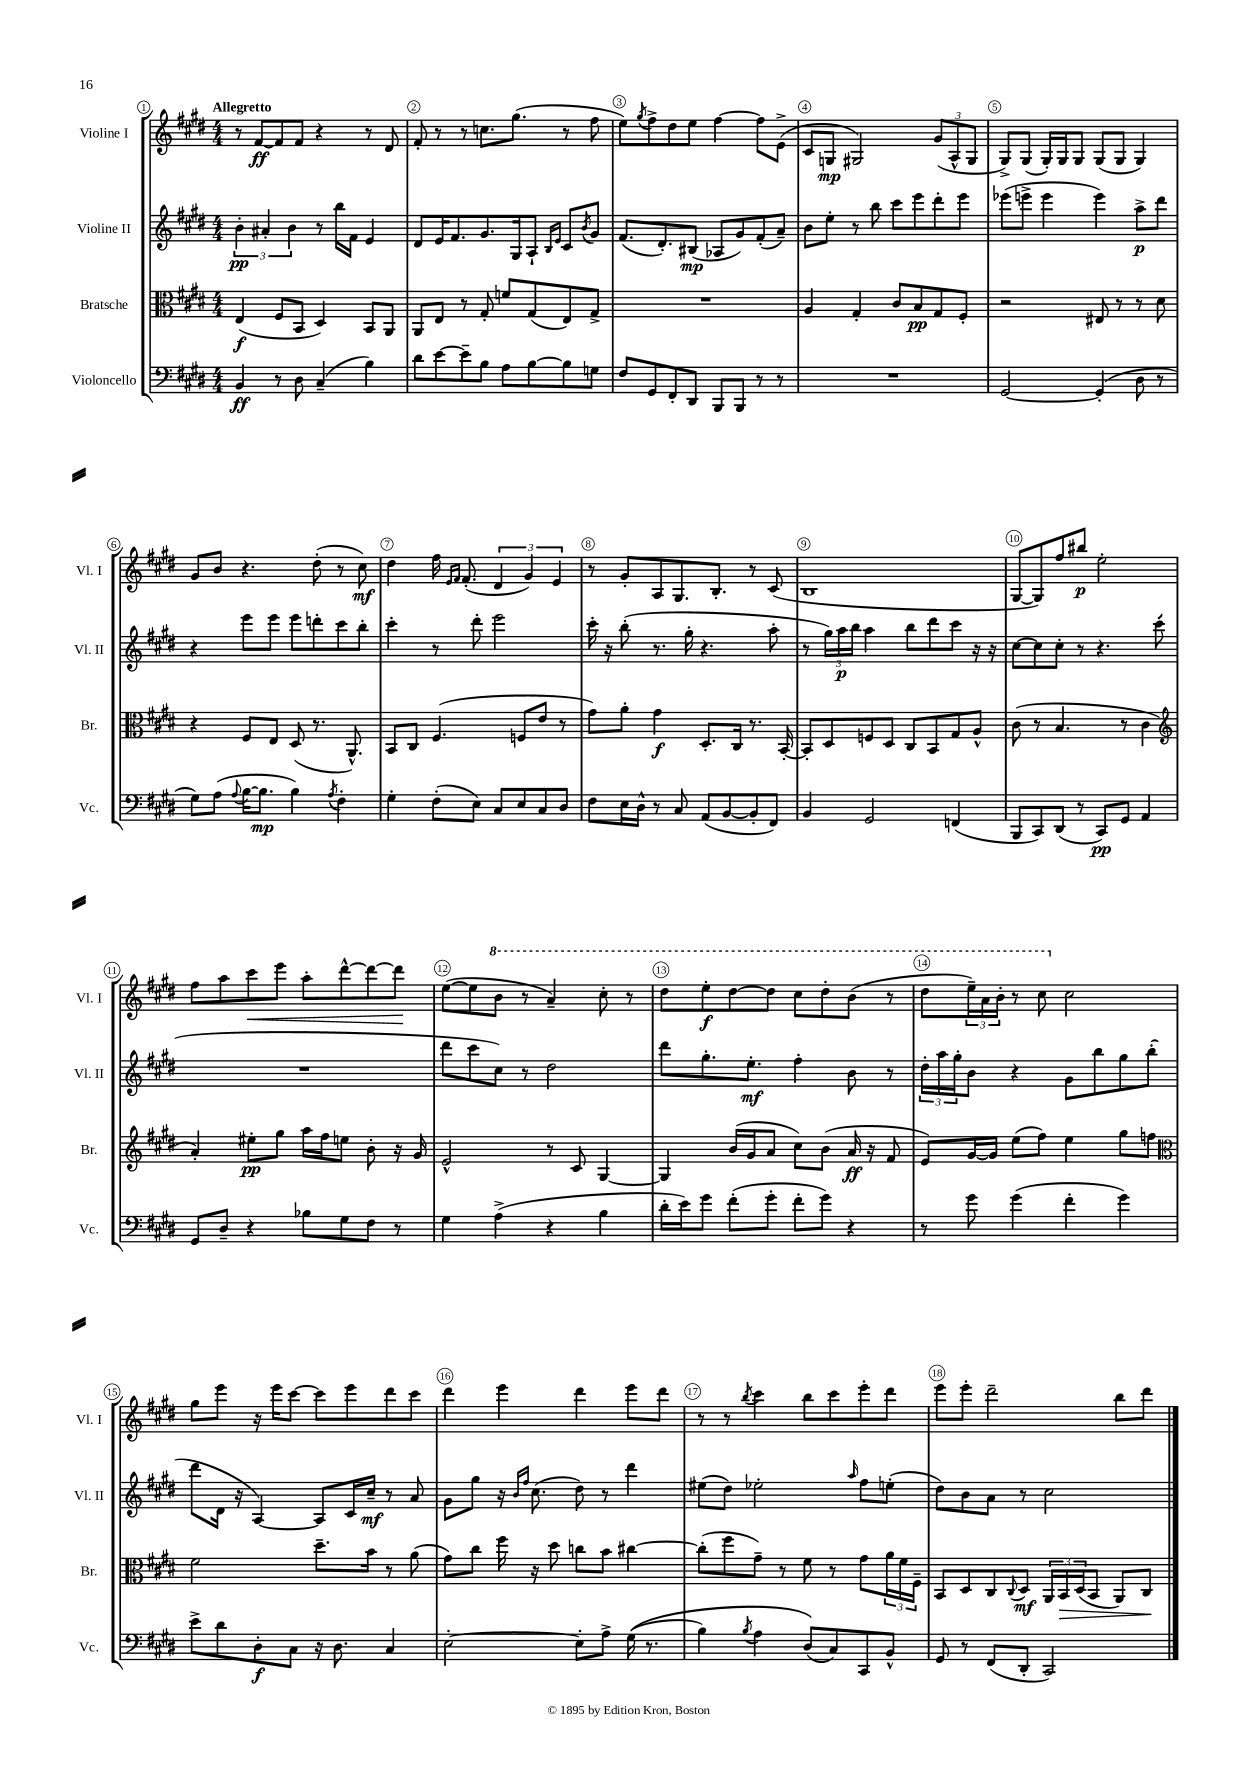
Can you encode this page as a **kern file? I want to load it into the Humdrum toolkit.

**kern	**dynam	**kern	**dynam	**kern	**dynam	**kern	**dynam
*part4	*part4	*part3	*part3	*part2	*part2	*part1	*part1
*staff4	*staff4	*staff3	*staff3	*staff2	*staff2	*staff1	*staff1
*I"Violoncello	*	*I"Bratsche	*	*I"Violine II	*	*I"Violine I	*
*I'Vc.	*	*I'Br.	*	*I'Vl. II	*	*I'Vl. I	*
*clefF4	*	*clefC3	*	*clefG2	*	*clefG2	*
*k[f#c#g#d#]	*	*k[f#c#g#d#]	*	*k[f#c#g#d#]	*	*k[f#c#g#d#]	*
*M4/4	*	*M4/4	*	*M4/4	*	*M4/4	*
=1	=1	=1	=1	=1	=1	=1	=1
!	!	!	!	!	!	!LO:TX:a:B:t=Allegretto	!
4BB/	ff	(4E/	f	6b'\	pp	8r	.
.	.	.	.	.	.	[8f#/L	ff
.	.	.	.	6a#X'/	.	.	.
8r	.	8F#/L	.	.	.	8f#/]	.
.	.	.	.	6b\	.	.	.
8D#\	.	8BB/J	.	.	.	8f#/J	.
(4C#~/	.	4D#/)	.	8r	.	4r	.
.	.	.	.	16bb\LL	.	.	.
.	.	.	.	16f#\JJ	.	.	.
4B\)	.	8BB/L	.	4e/	.	8r	.
.	.	8AA/J	.	.	.	8d#/	.
=2	=2	=2	=2	=2	=2	=2	=2
8d#\L	.	8AA/L	.	8d#/L	.	8f#'/	.
[8e\	.	8E/J	.	16e/K	.	8r	.
.	.	.	.	8.f#/	.	.	.
8e~\]	.	8r	.	.	.	8r	.
8B\J	.	8G#'/	.	8.g#/	.	8.ccn\L	.
8A\L	.	8fn/L	.	.	.	.	.
.	.	.	.	16G#/k	.	(8.gg#\J	.
[8B\	.	(8G#/	.	8A`/J	.	.	.
.	.	.	.	16qqB/LL	.	.	.
.	.	.	.	16qqe/JJ	.	.	.
8B\]	.	8E/)	.	8c#/L	.	8r	.
.	.	.	.	8qb/	.	.	.
8Gn\J	.	8G#^/J	.	8g#/J	.	8ff#\	.
=3	=3	=3	=3	=3	=3	=3	=3
8F#/L	.	1r	.	(8.f#/L	.	8ee\L)	.
.	.	.	.	.	.	8qgg#/	.
8GG#/	.	.	.	.	.	8ff#^\	.
.	.	.	.	8.d#'/)	.	.	.
8FF#'/	.	.	.	.	.	8dd#\	.
8DD#/J	.	.	.	(8B#X/J	mp	8ee\J	.
8BBB/L	.	.	.	8A-X/L	.	[4ff#\	.
8BBB/J	.	.	.	8g#/)	.	.	.
8r	.	.	.	(8f#'/	.	8ff#\L]	.
8r	.	.	.	8a~/J)	.	(8e^\J	.
=4	=4	=4	=4	=4	=4	=4	=4
1r	.	4A/	.	8b\L	.	8c#/L	.
.	.	.	.	8ee'\J	.	8Gn/J	mp
.	.	4G#'/	.	8r	.	2G#X/)	.
.	.	.	.	8bb\	.	.	.
.	.	8c#/L	.	8ccc#\L	.	.	.
.	.	8B/	pp	8eee\	.	.	.
.	.	8G#/	.	8ddd#'\	.	(12g#/L	.
.	.	.	.	.	.	12A^^/	.
.	.	8F#'/J	.	8eee\J	.	.	.
.	.	.	.	.	.	12G#/J	.
=5	=5	=5	=5	=5	=5	=5	=5
[2GG#/	.	2r	.	(8eee-X\L	.	8G#^/L)	.
.	.	.	.	8eeen^\J	.	(8G#/J	.
.	.	.	.	4eee\	.	16G#'/LL)	.
.	.	.	.	.	.	16G#/J	.
.	.	.	.	.	.	8G#/J	.
(4GG#'/]	.	8E#X/	.	4eee\)	.	(8G#/L	.
.	.	8r	.	.	.	8G#/J	.
8D#\	.	8r	.	8aa^\L	p	4G#/)	.
8r	.	8d#\	.	8ddd#\J	.	.	.
!!LO:LB:g=z
=6	=6	=6	=6	=6	=6	=6	=6
8G#\L)	.	4r	.	4r	.	8g#/L	.
(8A\J	.	.	.	.	.	8b/J	.
8qqA/	.	.	.	.	.	.	.
[16B\KL	.	8F#/L	.	8eee\L	.	4.r	.
8.B\J]	mp	.	.	.	.	.	.
.	.	8E/J	.	8eee\J	.	.	.
4B\)	.	(8D#/	.	8eee\L	.	.	.
.	.	8.r	.	8dddn'\	.	(8dd#'\	.
8qA/	.	.	.	.	.	.	.
4F#'\	.	.	.	8ccc#\	.	8r	.
.	.	8.AA^^/)	.	.	.	.	.
.	.	.	.	8bb'\J	.	8cc#\)	mf
=7	=7	=7	=7	=7	=7	=7	=7
4G#'\	.	8BB/L	.	4ccc#'\	.	4dd#\	.
.	.	8C#/J	.	.	.	.	.
(8F#'\L	.	(4.F#/	.	8r	.	16ff#\	.
.	.	.	.	.	.	16qqe/LL	.
.	.	.	.	.	.	16qqf#/JJ	.
.	.	.	.	.	.	(8.f#'/	.
8E\J)	.	.	.	8ddd#'\	.	.	.
8C#/L	.	.	.	2eee\	.	6d#/	.
8E/	.	8Fn/L	.	.	.	.	.
.	.	.	.	.	.	6g#/)	.
8C#/	.	8e/J	.	.	.	.	.
.	.	.	.	.	.	6e/	.
8D#/J	.	8r	.	.	.	.	.
=8	=8	=8	=8	=8	=8	=8	=8
8F#\L	.	8g#\L)	.	16ccc#'\	.	8r	.
.	.	.	.	16r	.	.	.
16E\L	.	8a'\J	.	(8bb'\	.	8g#'/L	.
16D#^^\JJ	.	.	.	.	.	.	.
8r	.	4g#\	f	8.r	.	8A/	.
8C#/	.	.	.	.	.	8.G#/	.
.	.	.	.	16gg#'\	.	.	.
(8AA/L	.	8.D#'/L	.	4.r	.	.	.
.	.	.	.	.	.	8.B'/J	.
[8BB/	.	.	.	.	.	.	.
.	.	16C#/Jk	.	.	.	.	.
8BB'/]	.	8.r	.	.	.	8r	.
8FF#/J)	.	.	.	8aa'\	.	(8c#/	.
.	.	[16BB'/	.	.	.	.	.
=9	=9	=9	=9	=9	=9	=9	=9
4BB/	.	8BB'/L]	.	8r	.	1B	.
.	.	8D#/	.	24gg#\LL)	.	.	.
.	.	.	.	24aa\	p	.	.
.	.	.	.	24bb\JJ	.	.	.
2GG#/	.	8Fn/	.	4aa\	.	.	.
.	.	8D#/J	.	.	.	.	.
.	.	8C#/L	.	8bb\L	.	.	.
.	.	8BB/	.	8ddd#\	.	.	.
(4FFn/	.	8G#/	.	8ccc#\J	.	.	.
.	.	8A^^/J	.	16r	.	.	.
.	.	.	.	16r	.	.	.
=10	=10	=10	=10	=10	=10	=10	=10
8BBB/L	.	(8c#\	.	[8cc#\L	.	[8G#/L	.
8CC#/)	.	8r	.	8cc#\]	.	8G#/])	.
(8DD#/J	.	4.B/	.	8cc#'\J	.	8ff#/	.
8r	.	.	.	8r	.	8bb#X/J	p
8CC#/L)	pp	.	.	4.r	.	2ee'\	.
8GG#/J	.	8r	.	.	.	.	.
4AA/	.	4c#\	.	.	.	.	.
.	.	.	.	(8ccc#'\	.	.	.
!!LO:LB:g=z
=11	=11	=11	=11	=11	=11	=11	=11
*	*	*clefG2	*	*	*	*	*
8GG#/L	.	4a'/)	.	1r	.	8ff#\L	.
8D#~/J	.	.	.	.	.	8aa\	.
!	!	!	!	!	!	!	!LO:HP:b
4r	.	8ee#X'\L	pp	.	.	8ccc#\	<
.	.	8gg#\J	.	.	.	8eee\J	.
8B-X\L	.	16aa\LL	.	.	.	8aa'\L	.
.	.	16ff#\J	.	.	.	.	.
8G#\	.	8een\J	.	.	.	[8ddd#^^\	.
8F#\J	.	8b'\	.	.	.	8ddd#\_	.
8r	.	16r	.	.	.	8ddd#\J]	.
.	.	16g#/	.	.	.	.	.
.	.	.	.	.	.	.	[
=12	=12	=12	=12	=12	=12	=12	=12
4G#\	.	2e^^/	.	8ddd#\L	.	([8ee\L	.
.	.	.	.	8ccc#\	.	8ee\]	.
*	*	*	*	*	*	*8va	*
(4A^\	.	.	.	8cc#\J)	.	8bb\J	.
.	.	.	.	8r	.	8r	.
4r	.	8r	.	2dd#\	.	4aa~/)	.
.	.	8c#/	.	.	.	.	.
4B\	.	[4G#/	.	.	.	8ccc#'\	.
.	.	.	.	.	.	8r	.
=13	=13	=13	=13	=13	=13	=13	=13
16d#'\LL	.	4G#/]	.	8ddd#\L	.	8ddd#\L	.
16e\J)	.	.	.	.	.	.	.
8g#\J	.	.	.	8.gg#'\	.	8eee'\	f
(8f#'\L	.	(16b/LL	.	.	.	[8ddd#\	.
.	.	16g#/J	.	8.ee'\J	mf	.	.
8g#'\J	.	8a/J	.	.	.	8ddd#\J]	.
8f#'\L	.	8cc#\L)	.	4ff#'\	.	8ccc#\L	.
8g#\J)	.	(8b\J	.	.	.	8ddd#'\	.
4r	.	16a/	ff	8b\	.	(8bb\J	.
.	.	16r	.	.	.	.	.
.	.	8f#/	.	8r	.	8r	.
=14	=14	=14	=14	=14	=14	=14	=14
8r	.	8e/L)	.	24dd#'\LL	.	8ddd#\L	.
.	.	.	.	24aa\	.	.	.
.	.	.	.	24gg#'\J	.	.	.
8g#\	.	[16g#/L	.	8b\J	.	24eee~\L)	.
.	.	.	.	.	.	24aa\	.
.	.	16g#/JJ]	.	.	.	.	.
.	.	.	.	.	.	24bb'\JJ	.
(4g#\	.	(8ee\L	.	4r	.	8r	.
.	.	8ff#\J)	.	.	.	8ccc#\	.
*	*	*	*	*	*	*X8va	*
4f#'\	.	4ee\	.	8g#\L	.	2cc#\	.
.	.	.	.	8bb\	.	.	.
4g#\)	.	8gg#\L	.	8gg#\	.	.	.
.	.	8ffn\J	.	(8bb'\J	.	.	.
!!LO:LB:g=z
=15	=15	=15	=15	=15	=15	=15	=15
*	*	*clefC3	*	*	*	*	*
8e^\L	.	2f#\	.	8ddd#\L	.	8gg#\L	.
8d#\	.	.	.	16d#\Jk	.	8eee\J	.
.	.	.	.	16r	.	.	.
8D#'\	f	.	.	[4A/)	.	16r	.
.	.	.	.	.	.	16eee\KL	.
8C#\J	.	.	.	.	.	[8ccc#\J	.
16r	.	8.dd#~\L	.	8A/L]	.	8ccc#\L]	.
8.D#\	.	.	.	.	.	.	.
.	.	.	.	16c#/L	.	8eee\	.
.	.	16b\Jk	.	16cc#~/JJ	mf	.	.
4C#/	.	8r	.	8r	.	8ddd#\	.
.	.	(8a\	.	8a/	.	8ccc#\J	.
=16	=16	=16	=16	=16	=16	=16	=16
[2E'\	.	8g#\L)	.	8g#\L	.	4ddd#\	.
.	.	8cc#\J	.	8gg#\J	.	.	.
.	.	16ff#\	.	16r	.	4eee\	.
.	.	.	.	16qqb/LL	.	.	.
.	.	.	.	16qqff#/JJ	.	.	.
.	.	16r	.	(8.cc#\	.	.	.
.	.	8dd#\	.	.	.	.	.
8E'\L]	.	8ccn\L	.	8dd#\)	.	4ddd#\	.
8A^\J	.	8b\J	.	8r	.	.	.
((16G#\	.	[4cc#X\	.	4ddd#\	.	8eee\L	.
8.r	.	.	.	.	.	.	.
.	.	.	.	.	.	8ddd#\J	.
=17	=17	=17	=17	=17	=17	=17	=17
4B\)	.	(8cc#'\L]	.	(8ee#X\L	.	8r	.
.	.	8ff#\	.	8dd#\J)	.	8r	.
8qB/	.	.	.	.	.	8qbb/	.
4A\	.	8g#~\J)	.	2ee-X'\	.	4ccc#\	.
.	.	8r	.	.	.	.	.
(8D#/L)	.	8f#\	.	.	.	8bb\L	.
8C#/)	.	8r	.	.	.	8ccc#\	.
.	.	.	.	16qqaa/	.	.	.
8CC#/	.	8g#\L	.	8ff#\L	.	8eee'\	.
8BB^^/J	.	24a\L	.	(8een'\J	.	8ddd#\J	.
.	.	24f#\	.	.	.	.	.
.	.	24F#~\JJ	.	.	.	.	.
=18	=18	=18	=18	=18	=18	=18	=18
8GG#/	.	8BB/L	.	8dd#\L)	.	8eee\L	.
8r	.	8D#/	.	8b\	.	8eee'\J	.
(8FF#/L	.	8C#/	.	8a\J	.	2ddd#~\	.
.	.	8qqC#/	.	.	.	.	.
8DD#'/J	.	8D#/J	mf	8r	.	.	.
2CC#/)	.	24AA/LL	.	2cc#\	.	.	.
!	!	!	!LO:HP:b	!	!	!	!
.	.	24BB/	>	.	.	.	.
.	.	(24D#/J	.	.	.	.	.
.	.	8BB/J	.	.	.	.	.
.	.	8AA/L)	.	.	.	8bb\L	.
.	.	8C#/J	.	.	.	8ddd#\J	.
.	.	.	]	.	.	.	.
==	==	==	==	==	==	==	==
*-	*-	*-	*-	*-	*-	*-	*-
